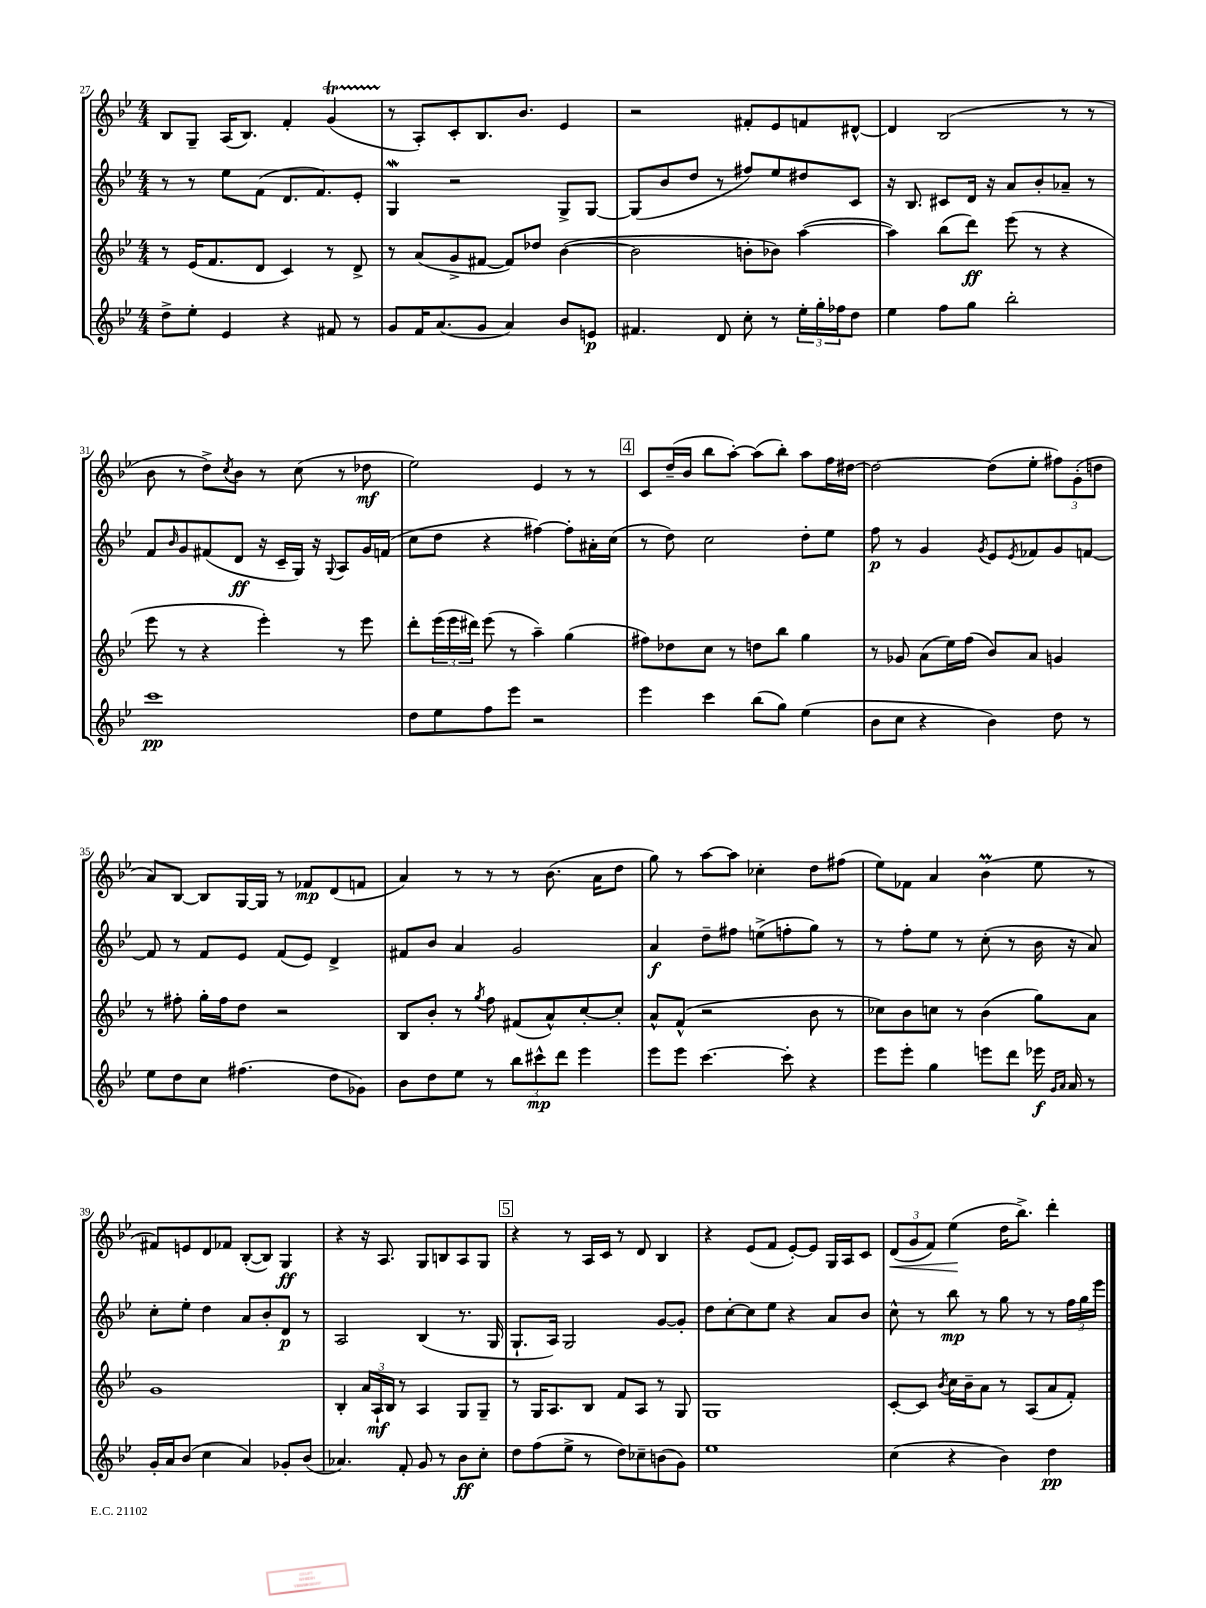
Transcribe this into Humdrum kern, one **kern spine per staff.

**kern	**kern	**kern	**kern
*staff4	*staff3	*staff2	*staff1
*clefG2	*clefG2	*clefG2	*clefG2
*k[b-e-]	*k[b-e-]	*k[b-e-]	*k[b-e-]
*M4/4	*M4/4	*M4/4	*M4/4
8dd^\L	8r	8r	8B-/L
8ee-'\J	(16e-/LK	8r	8G~/J
.	8.f/	.	.
4e-/	.	8ee-\L	(16A/LK
.	.	.	8.B-/J)
.	8d/J	(8f\J	.
4r	4c/)	8.d/L	4f'/
.	.	8.f/)	.
8f#/	8r	.	(4g/
8r	8d^/	8e-'/J	.
=	=	=	=
8g/L	8r	4G/	8r
16f/K	(8a/L	.	8A'/L)
(8.a/	.	.	.
.	8g^/	2r	8c'/
8g/J	[8f#/J	.	8.B-/
4a/)	8f#/]L)	.	.
.	.	.	8.b-/J
.	8dd-/J	.	.
8b-/L	([4b-\	8G^/L	4e-/
8e/J	.	[8G/J	.
=	=	=	=
4.f#/	2b-\]	(8G/]L	2r
.	.	8b-/	.
.	.	8dd/J	.
8d/	.	8r	.
8cc'\	8b'\L	8ff#/L)	8f#'/L
8r	8b-\J)	8ee-/	8e-/
24ee-'\LL	([4aa\	8dd#/	8f/
24gg'\	.	.	.
24ff-\J	.	.	.
8dd\J	.	8c/J	[8d#^^/J
=	=	=	=
4ee-\	4aa\])	16r	4d#/]
.	.	8.B-/	.
8ff\L	(8bb-\L	8c#/L	(2B-/
8gg\J	8ddd\J)	16d/Jk	.
.	.	16r	.
2bb-'\	(8eee-\	8a/L	.
.	8r	8b-'/	.
.	4r	8a-~/J	8r
.	.	8r	8r
=	=	=	=
1ccc	8eee-\	8f/L	8b-\
.	.	16qqb-/	.
.	8r	8g/	8r
.	4r	(8f#/	8dd^\L)
.	.	.	8qcc/
.	.	8d/J	8b-\J
.	4eee-'\)	16r	8r
.	.	16c~/LL	.
.	.	16G/JJ)	(8cc\
.	.	16r	.
.	.	8qqG/	.
.	8r	8A/L	8r
.	8eee-\	16g/L	8dd-\
.	.	(16f/JJ	.
=	=	=	=
8dd\L	8ddd'\L	8cc\L	2ee-\)
8ee-\	(24eee-\L	8dd\J	.
.	24eee-\	.	.
.	24ddd#\JJ)	.	.
8ff\	(8eee-\	4r	.
8eee-\J	8r	.	.
2r	4aa~\)	[4ff#\)	4e-/
.	(4gg\	8ff#'\]L	8r
.	.	16a#'\L	8r
.	.	(16cc\JJ	.
=	=	=	=
4eee-\	8ff#\L)	8r	8c/L
.	8dd-\	8dd\)	(16dd~/L
.	.	.	16b-/JJ
4ccc\	8cc\J	2cc\	8bb-\L
.	8r	.	[8aa'\J)
(8bb-\L	8dd\L	.	(8aa\]L
8gg\J)	8bb-\J	.	8bb-'\J)
(4ee-\	4gg\	8dd'\L	8aa\L
.	.	8ee-\J	16ff\L
.	.	.	[16dd#\JJ
=	=	=	=
8b-\L	8r	8ff\	2dd#\_
8cc\J	8g-/	8r	.
4r	(8a\L	4g/	.
.	16ee-\L)	.	.
.	(16ff\JJ	.	.
.	.	8qg/	.
4b-\)	8b-/L)	8e-/L	(8dd#\]L
.	.	8qe-/	.
.	8a/J	8f-/	8ee-'\J
8dd\	4g/	8g/	12ff#\L)
.	.	.	(12g'\
8r	.	[8f/J	.
.	.	.	12dd\J
=	=	=	=
8ee-\L	8r	8f/]	8a/L)
8dd\	8ff#'\	8r	[8B-/J
8cc\J	16gg'\LL	8f/L	8B-/]L
.	16ff#\J	.	.
(4.ff#\	8dd\J	8e-/J	[16G/L
.	.	.	16G/]JJ
.	2r	(8f/L	8r
.	.	8e-/J)	8f-/L
8dd\L	.	4d^/	(8d/
8g-\J)	.	.	8f/J
=	=	=	=
8b-\L	8B-/L	8f#/L	4a/)
8dd\	8b-'/J	8b-/J	.
8ee-\J	8r	4a/	8r
.	8qgg/	.	.
8r	8ff\	.	8r
12bb-\L	(8f#/L	2g/	8r
12ccc#^^\	.	.	.
.	8a^^/)	.	(8.b-\
12ddd\J	.	.	.
4eee-\	[8cc'/	.	.
.	.	.	16a\LK
.	8cc'/]J	.	8dd\J
=	=	=	=
8eee-\L	8a^^/L	4a/	8gg\)
8eee-\J	(8f^^/J	.	8r
[4.ccc\	2r	8dd~\L	[8aa\L
.	.	8ff#\J	8aa\]J
.	.	(8ee^\L	4cc-'\
8ccc'\]	.	8ff'\	.
4r	8b-\	8gg\J)	8dd\L
.	8r	8r	(8ff#\J
=	=	=	=
8eee-\L	8cc-\L)	8r	8ee-\L)
8eee-'\J	8b-\	8ff'\L	8f-\J
4gg\	8cc\J	8ee-\J	4a/
.	8r	8r	.
8eee\L	(4b-\	(8cc'\	(4b-\
8ddd\J	.	8r	.
16eee-\	8gg\L)	16b-\	8ee-\
16qqg/LL	.	.	.
16qqa/JJ	.	.	.
16a/	.	16r	.
8r	8a\J	8a/)	8r
=	=	=	=
16g'/LL	1g	8cc'\L	8f#/L)
16a/J	.	.	.
(8b-/J	.	8ee-'\J	8e/
4cc\	.	4dd\	8d/
.	.	.	8f-/J
4a/)	.	8a/L	([8B-'/L
.	.	8b-'/	8B-/]J)
8g-'/L	.	8d/J	4G/
(8b-/J	.	8r	.
=	=	=	=
4.a-/)	4B-'/	2A/	4r
.	24a/LL	.	16r
.	24A`/	.	.
.	.	.	8.A/
.	24B-/JJ	.	.
8f'/	8r	.	.
8g/	4A/	(4B-/	8G/L
8r	.	.	8B/
8b-\L	8G/L	8.r	8A/
8cc'\J	8G~/J	.	8G/J
.	.	16G/	.
=	=	=	=
8dd\L	8r	8.G`/L	4r
(8ff\	16G/LK	.	.
.	8.A/	16A/Jk)	.
8ee-^\J	.	2G/	8r
8r	8B-/J	.	16A/LL
.	.	.	16c/JJ
8dd\L)	8f/L	.	8r
8cc-~\	8A/J	.	8d/
(8b\	8r	[8g/L	4B-/
8g\J)	8G/	8g'/]J	.
=	=	=	=
1ee-	1G	8dd\L	4r
.	.	[8cc'\	.
.	.	8cc\]	(8e-/L
.	.	8ee-\J	8f/J
.	.	4r	[8e-'/L)
.	.	.	8e-/]J
.	.	8a/L	16G/LL
.	.	.	16A/J
.	.	8b-/J	8c/J
=	=	=	=
(4cc\	[8c'/L	8cc^^\	(12d/L
.	.	.	12g/
.	8c/]J	8r	.
.	.	.	12f/J)
.	8qb-/	.	.
4r	16cc\LL	8bb-\	(4ee-\
.	16b-~\J	.	.
.	8a\J	8r	.
4b-\)	8r	8gg\	16dd\LK
.	.	.	8.bb-^\J)
.	(8A/L	8r	.
4dd\	8a/	8r	4ddd'\
.	8f'/J)	24ff\LL	.
.	.	24gg\	.
.	.	24eee-\JJ	.
==	==	==	==
*-	*-	*-	*-
